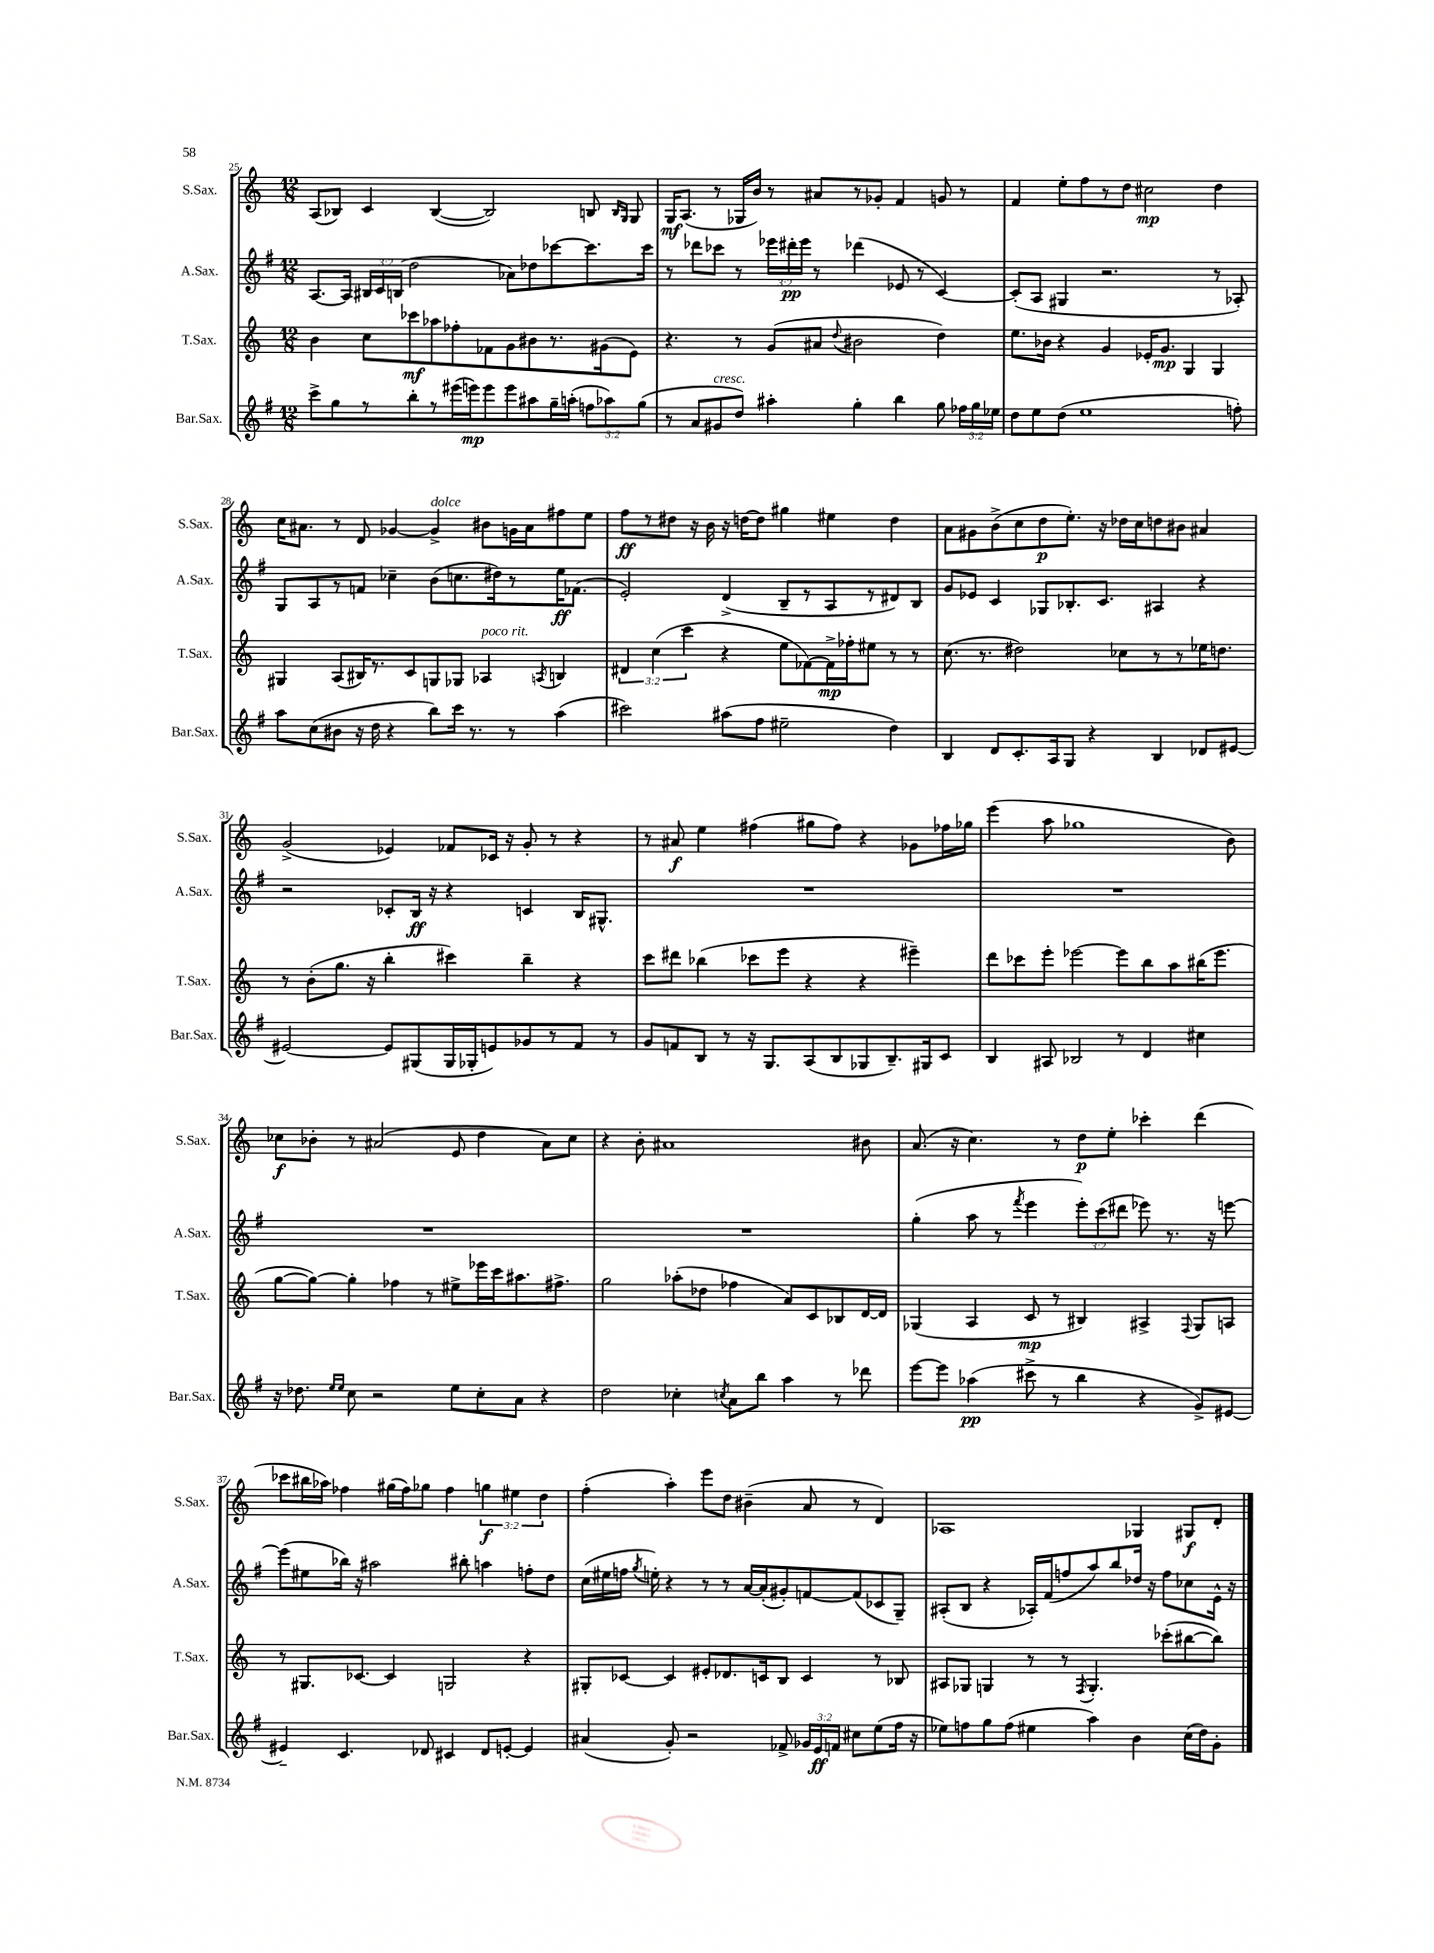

**kern	**dynam	**kern	**dynam	**kern	**dynam	**kern	**dynam
*part4	*part4	*part3	*part3	*part2	*part2	*part1	*part1
*staff4	*staff4	*staff3	*staff3	*staff2	*staff2	*staff1	*staff1
*I"Bar.Sax.	*	*I"T.Sax.	*	*I"A.Sax.	*	*I"S.Sax.	*
*I'Bar.Sax.	*	*I'T.Sax.	*	*I'A.Sax.	*	*I'S.Sax.	*
*clefG2	*	*clefG2	*	*clefG2	*	*clefG2	*
*k[f#]	*	*k[]	*	*k[f#]	*	*k[]	*
*M12/8	*	*M12/8	*	*M12/8	*	*M12/8	*
=25	=25	=25	=25	=25	=25	=25	=25
8ccc^\L	.	4b\	.	[8.A/L	.	(8A/L	.
8gg\	.	.	.	.	.	8B-X/J)	.
.	.	.	.	16A/Jk]	.	.	.
8r	.	8cc\L	.	24B#X/LL	.	4c/	.
.	.	.	.	24c/	.	.	.
.	.	.	.	(24Bn/JJ	.	.	.
8bb'\	.	8ccc-X\	mf	2dd\	.	.	.
8r	.	8aa-X\	.	.	.	([4B-/	.
(16eee#X\L	.	8ff-X'\	.	.	.	.	.
16eeen\J)	mp	.	.	.	.	.	.
8eee\	.	8f-X\	.	.	.	2B-/])	.
8eee\	.	8g\	.	8a-X\L)	.	.	.
8aa#X\	.	8b#X\	.	8dd-X\	.	.	.
16gg~\L	.	8.r	.	[8ccc-X\	.	.	.
(16aan'\JJ	.	.	.	.	.	.	.
12ffn\L	.	.	.	8.ccc-\]	.	8Bn/	.
.	.	(16g#X\k	.	.	.	.	.
12aa-X\)	.	.	.	.	.	.	.
.	.	.	.	.	.	16qqB/LL	.
.	.	.	.	.	.	16qqG/JJ	.
.	.	8e\J)	.	.	.	8G/	.
(12gg\J	.	.	.	.	.	.	.
.	.	.	.	16ccc-\Jk	.	.	.
=26	=26	=26	=26	=26	=26	=26	=26
8r	.	4.r	.	8r	.	16G/KL	mf
.	.	.	.	.	.	(8.A/J	.
8a/L	.	.	.	8ddd-X\L	.	.	.
!LO:TX:a:i:t=cresc.	!	!	!	!	!	!	!
8g#X/	.	.	.	8ccc-X\J	.	8r	.
8dd/J)	.	8r	.	8r	.	16G-X/LL	.
.	.	.	.	.	.	16b/JJ)	.
4aa#X'\	.	(8g/L	.	24eee-X\LL	.	8r	.
.	.	.	.	24ddd#X'\	pp	.	.
.	.	.	.	24eee-\JJ	.	.	.
.	.	8a#X/J	.	8r	.	8a#X/L	.
.	.	8qqdd/	.	.	.	.	.
4gg'\	.	2b#X\	.	(4ddd-X\	.	8r	.
.	.	.	.	.	.	8g-X'/J	.
4bb\	.	.	.	8e-X/	.	4f/	.
.	.	.	.	8r	.	.	.
8gg\	.	4dd\)	.	[4c/)	.	8gn/	.
24ff-X\LL	.	.	.	.	.	8r	.
24gg\	.	.	.	.	.	.	.
24ee-X\JJ	.	.	.	.	.	.	.
=27	=27	=27	=27	=27	=27	=27	=27
8dd\L	.	8.ee\L	.	(8c'/L]	.	4f/	.
8ee\	.	.	.	8A/J	.	.	.
.	.	16b-X\Jk	.	.	.	.	.
(8dd\J	.	4r	.	4G#X/	.	8ee'\L	.
1ee	.	.	.	.	.	8ff\	.
.	.	4g/	.	2.r	.	8r	.
.	.	.	.	.	.	8dd\J	.
.	.	16e-X'/KL	.	.	.	2cc#X\	mp
.	.	8.g/J	mp	.	.	.	.
.	.	4G/	.	.	.	.	.
.	.	4G/	.	8r	.	4dd\	.
8ffn'\)	.	.	.	8A-X'/)	.	.	.
!!LO:LB:g=z
=28	=28	=28	=28	=28	=28	=28	=28
8aa\L	.	4G#X/	.	8G/L	.	16cc\KL	.
.	.	.	.	.	.	8.a#X\J	.
(8cc\	.	.	.	8A/	.	.	.
8b#X\J	.	(8A/L	.	8r	.	8r	.
16r	.	16B#X/K)	.	8fn/J	.	8d/	.
16dd\	.	8.r	.	.	.	.	.
4r	.	.	.	4cc-X~\	.	[4g-X/	.
.	.	8c/	.	.	.	.	.
!	!	!	!	!	!	!LO:TX:a:i:t=dolce	!
8bb\L)	.	8Gn/	.	(8b\L	.	4g-^/]	.
16ccc\Jk	.	8G-X/J	.	8.ccn\	.	.	.
8.r	.	.	.	.	.	.	.
!	!	!LO:TX:a:i:t=poco rit.	!	!	!	!	!
.	.	4A-X/	.	.	.	8b#X\L	.
.	.	.	.	16dd#X\k)	.	.	.
8r	.	.	.	8r	.	16gn\L	.
.	.	.	.	.	.	16a#\J	.
.	.	8qAn/	.	.	.	.	.
(4aa\	.	4Bn/	.	16ee\K	ff	8ff#X\	.
.	.	.	.	(8.f-X\J	.	.	.
.	.	.	.	.	.	8ee\J	.
=29	=29	=29	=29	=29	=29	=29	=29
2ccc#X\)	.	6d#X/	.	2e'/)	.	8ff\L	ff
.	.	.	.	.	.	8r	.
.	.	(6cc\	.	.	.	.	.
.	.	.	.	.	.	8dd#X\J	.
.	.	6ccc\	.	.	.	.	.
.	.	.	.	.	.	16r	.
.	.	.	.	.	.	16b\	.
(8aa#X\L	.	4r	.	(4d^/	.	16r	.
.	.	.	.	.	.	[16ddn\KL	.
8ff#\J	.	.	.	.	.	8dd\J]	.
2ee#X~\	.	8ee\L	.	8B~/L	.	4gg#X\	.
.	.	[8f-X\)	.	8r	.	.	.
.	.	16f-^\L]	mp	8A/	.	4ee#X\	.
.	.	16ff-X'\J	.	.	.	.	.
.	.	8ee#X\J	.	8r	.	.	.
4dd\)	.	8r	.	8d#X/)	.	4dd\	.
.	.	8r	.	8B/J	.	.	.
=30	=30	=30	=30	=30	=30	=30	=30
4B/	.	(8.cc\	.	8g/L	.	8a\L	.
.	.	.	.	8e-X/J	.	8g#X\	.
.	.	8.r	.	.	.	.	.
8d/L	.	.	.	4c/	.	(8b^\	.
8.c'/	.	2dd#X\)	.	.	.	8cc\	.
.	.	.	.	8G-X/L	.	8dd\	p
16A/k	.	.	.	.	.	.	.
8G/J	.	.	.	8.B-X'/	.	8.ee'\J)	.
4r	.	.	.	.	.	.	.
.	.	.	.	8.c/J	.	16r	.
.	.	8cc-X\L	.	.	.	16dd-X\LL	.
.	.	.	.	.	.	16cc\J	.
4B/	.	8r	.	4A#X/	.	8ddn\	.
.	.	8r	.	.	.	8b#X\J	.
8d-X/L	.	16ee-X\K	.	4r	.	4a#X/	.
.	.	8.ddn\J	.	.	.	.	.
[8e#X/J	.	.	.	.	.	.	.
!!LO:LB:g=z
=31	=31	=31	=31	=31	=31	=31	=31
2e#X/_	.	8r	.	2r	.	(2g^/	.
.	.	(8b'\L	.	.	.	.	.
.	.	8.gg\J	.	.	.	.	.
.	.	16r	.	.	.	.	.
8e#/L]	.	4bb'\	.	8c-X'/L	.	4e-X/)	.
(8G#X/	.	.	.	16B/Jk	ff	.	.
.	.	.	.	16r	.	.	.
16G#/L	.	4ccc#X\)	.	4r	.	8f-X/L	.
16G-X'/J	.	.	.	.	.	.	.
8en/)	.	.	.	.	.	16c-X/Jk	.
.	.	.	.	.	.	16r	.
8g-X/	.	4bb~\	.	4cn/	.	8g'/	.
8r	.	.	.	.	.	8r	.
8f#/J	.	4r	.	16B/KL	.	4r	.
.	.	.	.	8.G#X^^/J	.	.	.
8r	.	.	.	.	.	.	.
=32	=32	=32	=32	=32	=32	=32	=32
8g/L	.	8ccc\L	.	1.r	.	8r	.
8fn/	.	8ddd#X\J	.	.	.	8a#X/	f
8B/J	.	(4bb-X\	.	.	.	4ee\	.
8r	.	.	.	.	.	.	.
16r	.	8ccc-X\L	.	.	.	(4ff#X\	.
8.G/L	.	.	.	.	.	.	.
.	.	8eee\J	.	.	.	.	.
(8A/	.	4r	.	.	.	8gg#X\L	.
8B/	.	.	.	.	.	8ff#\J)	.
8G-X/	.	4r	.	.	.	4r	.
8.B~/)	.	.	.	.	.	.	.
.	.	4eee#X~\)	.	.	.	8g-X\L	.
16G#X/k	.	.	.	.	.	.	.
8c/J	.	.	.	.	.	16ff-X\L	.
.	.	.	.	.	.	16gg-X\JJ	.
=33	=33	=33	=33	=33	=33	=33	=33
4B/	.	8ddd\L	.	1.r	.	(4eee\	.
.	.	8ccc-X\	.	.	.	.	.
8A#X/	.	8eee'\J	.	.	.	8aa\	.
2B-X/	.	[2eee-X\	.	.	.	1gg-X	.
8r	.	8eee-\L]	.	.	.	.	.
4d/	.	8bb\	.	.	.	.	.
.	.	8aa\	.	.	.	.	.
4cc#X\	.	(16bb#X\K	.	.	.	.	.
.	.	8.eee-\J	.	.	.	.	.
.	.	.	.	.	.	8b\)	.
!!LO:LB:g=z
=34	=34	=34	=34	=34	=34	=34	=34
16r	.	[8gg\L	.	1.r	.	8cc-X\L	f
8.dd-X\	.	.	.	.	.	.	.
.	.	8gg\J_)	.	.	.	8b-X'\J	.
16qqee/LL	.	.	.	.	.	.	.
16qqee/JJ	.	.	.	.	.	.	.
8cc\	.	4gg'\]	.	.	.	8r	.
2r	.	.	.	.	.	(2a#X/	.
.	.	4ff-X\	.	.	.	.	.
.	.	8r	.	.	.	.	.
8ee\L	.	8ee#X^\L	.	.	.	8e/	.
8cc'\	.	16eee-X\L	.	.	.	4dd\	.
.	.	16ccc\J	.	.	.	.	.
8a\J	.	8.aa#X\	.	.	.	.	.
4r	.	.	.	.	.	8a#\L)	.
.	.	8.ff#X^\J	.	.	.	.	.
.	.	.	.	.	.	8cc-\J	.
=35	=35	=35	=35	=35	=35	=35	=35
2dd\	.	2gg\	.	1.r	.	4r	.
.	.	.	.	.	.	8b'\	.
.	.	.	.	.	.	1a#X	.
4cc-X'\	.	(8aa-X'\L	.	.	.	.	.
.	.	8dd-X\J	.	.	.	.	.
8qccn/	.	.	.	.	.	.	.
8a\L	.	4ff-X\	.	.	.	.	.
8bb\J	.	.	.	.	.	.	.
4aa\	.	8a/L)	.	.	.	.	.
.	.	8c/	.	.	.	.	.
8r	.	8B-X/	.	.	.	.	.
8ddd-X\	.	[16d/L	.	.	.	8b#X\	.
.	.	16d/JJ]	.	.	.	.	.
=36	=36	=36	=36	=36	=36	=36	=36
[8eee\L	.	(4G-X/	.	(4gg'\	.	(8.a/	.
8eee\J]	.	.	.	.	.	.	.
.	.	.	.	.	.	16r	.
(4aa-X\	pp	4A/	.	8aa\	.	4.cc\)	.
.	.	.	.	8r	.	.	.
.	.	.	.	8qfff#/	.	.	.
8ccc#X^\	.	8c/	mp	4eee\	.	.	.
8r	.	8r	.	.	.	8r	.
4bb\	.	4B#X/)	.	12eee'\L)	.	8dd\L	p
.	.	.	.	(12ccc\	.	.	.
.	.	.	.	.	.	8ee'\J	.
.	.	.	.	12ddd#X\J	.	.	.
4r	.	4A#X^/	.	8eee-X\)	.	4ccc-X'\	.
.	.	.	.	8.r	.	.	.
.	.	8qqF/	.	.	.	.	.
8g^/L)	.	8G-/L	.	.	.	(4ddd\	.
.	.	.	.	16r	.	.	.
[8e#X/J	.	8An/J	.	[8eeen\	.	.	.
!!LO:LB:g=z
=37	=37	=37	=37	=37	=37	=37	=37
4e#X~/]	.	8r	.	(8eee\L]	.	8ccc-X\L	.
.	.	8.G#X/L	.	8ee#X\	.	16bb#X\L	.
.	.	.	.	.	.	16aa-X\JJ)	.
4.c/	.	.	.	16bb-X\Jk)	.	4ff-X\	.
.	.	[8.c-X/J	.	16r	.	.	.
.	.	.	.	2aa#X\	.	.	.
.	.	4c-/]	.	.	.	(16gg#X\LL	.
.	.	.	.	.	.	16ff-\J)	.
8d-X/	.	.	.	.	.	8gg-X\J	.
4c#X/	.	2Gn/	.	.	.	4ff-\	.
.	.	.	.	8bb#X'\	.	.	.
8d-/L	.	.	.	4aan\	.	6ggn\	f
[8en'/J	.	.	.	.	.	.	.
.	.	.	.	.	.	6ee#X\	.
4e/]	.	4r	.	8ffn'\L	.	.	.
.	.	.	.	.	.	6dd\	.
.	.	.	.	8dd\J	.	.	.
=38	=38	=38	=38	=38	=38	=38	=38
(4a#X/	.	8G#X'/L	.	(16cc\LL	.	(4ff'\	.
.	.	.	.	16ee#X\	.	.	.
.	.	[8c-X/J	.	16ffn\JJ	.	.	.
.	.	.	.	8qgg/	.	.	.
.	.	.	.	16een'\)	.	.	.
8g'/)	.	4c-/]	.	4r	.	4aa'\)	.
2r	.	.	.	.	.	.	.
.	.	8e#X'/L	.	8r	.	8eee\L	.
.	.	8.d-X/	.	8r	.	8dd\J	.
.	.	.	.	[16a/LL	.	(4b#X~\	.
.	.	16cn/k	.	(16a'/J]	.	.	.
8f-X^/	.	8B/J	.	8g#X'/)	.	.	.
24g-X/LL	.	4c/	.	[8fn/	.	8a/	.
24e/	ff	.	.	.	.	.	.
24fn/JJ	.	.	.	.	.	.	.
8cc#X\L	.	.	.	(8f/]	.	8r	.
(8ee\	.	8r	.	8c-X/	.	4d/)	.
16ff#\Jk	.	8B-X/	.	8G~/J)	.	.	.
16r	.	.	.	.	.	.	.
=39	=39	=39	=39	=39	=39	=39	=39
8ee-X\L)	.	8A#X/L	.	(8A#X'/L	.	1A-X	.
8ffn\	.	8G-X/J	.	8B/J	.	.	.
8gg\	.	4Gn/	.	4r	.	.	.
(8ff\J	.	.	.	.	.	.	.
4ee#X\	.	8r	.	16A-X'/LL)	.	.	.
.	.	.	.	(16f#/J	.	.	.
.	.	8r	.	8ffn/	.	.	.
.	.	8qF/	.	.	.	.	.
4aa\)	.	4.G'/	.	8aa/)	.	.	.
.	.	.	.	8bb/	.	.	.
4b\	.	.	.	16dd-X/Jk	.	4G-X/	.
.	.	.	.	16r	.	.	.
.	.	(8ccc-X'\L	.	8ff\L	.	.	.
(16cc\LL	.	[8bb#X\	.	8cc-X\	.	8G#X/L	f
16dd\J)	.	.	.	.	.	.	.
8g'\J	.	8bb#\J])	.	16e^^\Jk	.	8d'/J	.
.	.	.	.	16r	.	.	.
==	==	==	==	==	==	==	==
*-	*-	*-	*-	*-	*-	*-	*-
